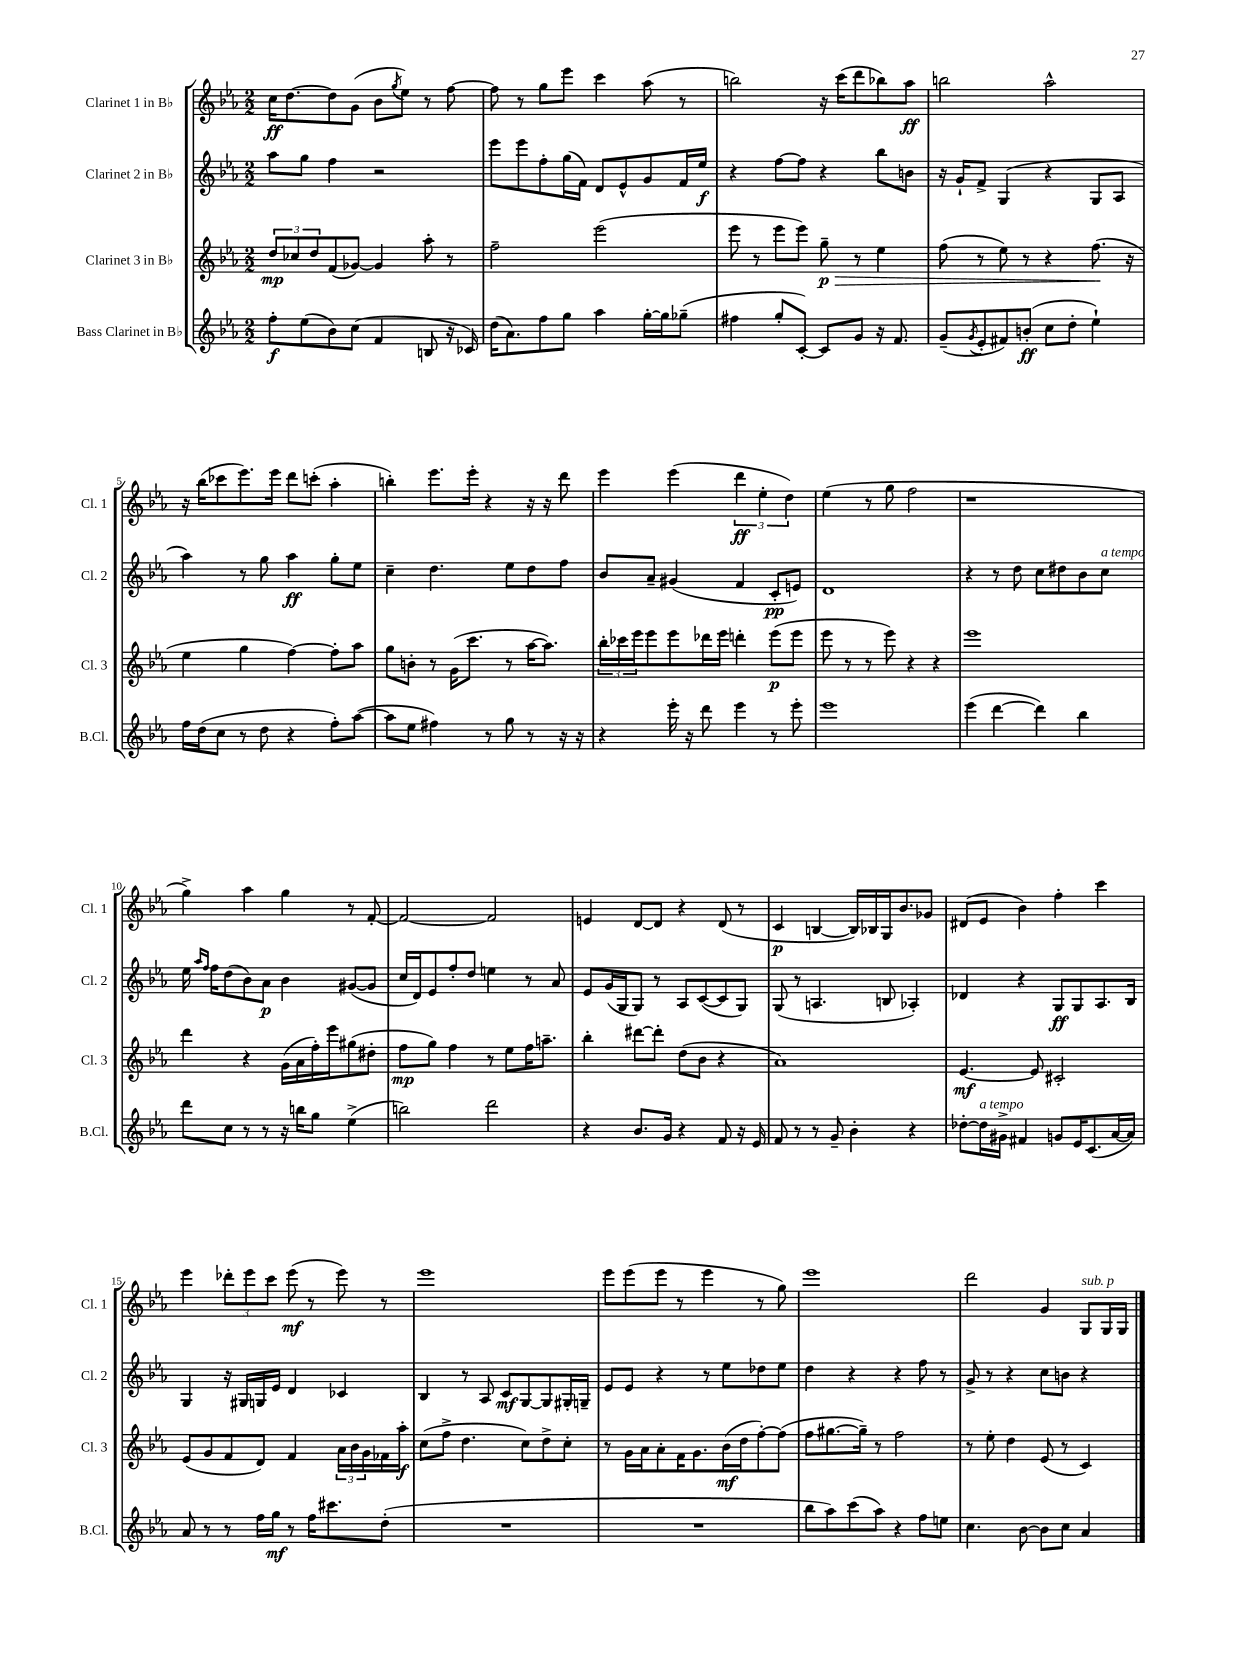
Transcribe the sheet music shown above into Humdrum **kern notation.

**kern	**kern	**kern	**kern
*staff4	*staff3	*staff2	*staff1
*clefG2	*clefG2	*clefG2	*clefG2
*k[b-e-a-]	*k[b-e-a-]	*k[b-e-a-]	*k[b-e-a-]
*M2/2	*M2/2	*M2/2	*M2/2
8ff'	12dd	8aa-	16cc
.	.	.	[8.dd
.	12cc-	.	.
(8ee-	.	8gg	.
.	12dd	.	.
8b-)	(8f	4ff	8dd]
(8cc	[8g-)	.	(8g
4f	4g-]	2r	8b-
.	.	.	8qgg
.	.	.	8ee-)
8B	8aa-'	.	8r
16r	8r	.	[8ff
16c-)	.	.	.
=	=	=	=
(16dd	2ff~	8eee-	8ff]
8.a-)	.	.	.
.	.	8eee-	8r
8ff	.	8ff'	8gg
8gg	.	(16gg	8eee-
.	.	16f)	.
4aa-	(2eee-	8d	4ccc
.	.	8e-^^	.
[16gg'	.	8g	(8aa-
16gg]	.	.	.
(8gg-~	.	16f	8r
.	.	16ee-	.
=	=	=	=
4ff#	8eee-	4r	2bb)
.	8r	.	.
8gg'	8eee-	[8ff	.
[8c')	8eee-)	8ff]	.
8c]	8gg~	4r	16r
.	.	.	(16ccc
8g	8r	.	8ddd
16r	4ee-	8bb-	8bb-)
8.f	.	.	.
.	.	8b	8aa-
=	=	=	=
(8g~	(8ff	16r	2bb
.	.	16g`	.
8qg	.	.	.
8e-'	8r	8f^	.
8f#)	8ee-)	(4G	.
(8b'	8r	.	.
8cc	4r	4r	2aa-^^
8dd'	.	.	.
4ee-`)	(8.ff	8G	.
.	.	8A-	.
.	16r	.	.
=	=	=	=
16ff	4ee-	4aa-)	16r
(16dd	.	.	(16bb-
8cc	.	.	8ccc-
8r	4gg	8r	8.eee-)
8dd	.	8gg	.
.	.	.	16eee-
4r	[4ff)	4aa-	8ddd
.	.	.	(8ccc'
8ff')	8ff']	8gg'	4aa-'
([8aa-	8aa-	8ee-	.
=	=	=	=
8aa-]	8gg	4cc~	4bb')
8ee-	8b'	.	.
4ff#)	8r	4.dd	8.eee-
.	(16g	.	.
.	8.ccc	.	16eee-'
8r	.	.	4r
8gg	8r	8ee-	.
8r	[16aa-	8dd	16r
.	8.aa-])	.	16r
16r	.	8ff	8ddd
16r	.	.	.
=	=	=	=
4r	24bb-'	8b-	4eee-
.	24ccc-	.	.
.	24eee-	.	.
.	8eee-	8a-~	.
16eee-'	8eee-	(4g#	(4eee-
16r	.	.	.
8ddd	16ddd-	.	.
.	16eee-	.	.
4eee-	4ddd'	4f	6ddd
.	.	.	6ee-'
8r	(8eee-	8c'	.
.	.	.	6dd)
8eee-'	8eee-	8e)	.
=	=	=	=
1eee-	8eee-	1d	(4ee-
.	8r	.	.
.	8r	.	8r
.	8eee-)	.	8gg
.	4r	.	2ff
.	4r	.	.
=	=	=	=
(4eee-	1eee-	4r	1r
[4ddd	.	8r	.
.	.	8dd	.
4ddd])	.	8cc	.
.	.	8dd#	.
4bb-	.	8b-	.
.	.	8cc	.
=	=	=	=
8ddd	4ddd	16ee-	4gg^)
.	.	16qqaa-	.
.	.	16qqff	.
.	.	16ff	.
8cc	.	(8dd	.
8r	4r	8b-)	4aa-
8r	.	8a-	.
16r	(16g	4b-	4gg
16bb	16a-	.	.
8gg	16ff')	.	.
.	16eee-	.	.
(4ee-^	(8gg#	([8g#	8r
.	8dd#'	8g#]	[8f'
=	=	=	=
2bb)	8ff	16cc	2f_
.	.	16d)	.
.	8gg)	8e-	.
.	4ff	8ff'	.
.	.	8dd	.
2ddd	8r	4ee	2f]
.	8ee-	.	.
.	16ff	8r	.
.	8.aa~	.	.
.	.	8a-	.
=	=	=	=
4r	4bb-'	8e-	4e
.	.	(16g	.
.	.	16G	.
8.b-	[8ddd#	8G)	[8d
.	8ddd#']	8r	8d]
16g	.	.	.
4r	(8dd	8A-	4r
.	8b-	([8c	.
8f	4r	8c]	(8d
16r	.	8G)	8r
16e-	.	.	.
=	=	=	=
8f	1a-)	(8G	4c
8r	.	8r	.
8r	.	4.A	[4B
8g~	.	.	.
4b-'	.	.	16B])
.	.	.	16B-
.	.	8B	16G
.	.	.	8.b-
4r	.	4A-')	.
.	.	.	8g-
=	=	=	=
[8dd-'	[4.e-	4d-	(8d#
16dd-]	.	.	8e-
16g#^	.	.	.
4f#	.	4r	4b-)
.	8e-]	.	.
8g	2c#'	8G	4ff'
16e-	.	8G	.
(8.c	.	.	.
.	.	8.A-	4ccc
[16a-	.	.	.
16a-])	.	16B-	.
=	=	=	=
8a-	(8e-	4G	4eee-
8r	8g	.	.
8r	8f	16r	12ddd-'
.	.	16G#	.
.	.	.	12eee-
16ff	8d)	16G	.
.	.	.	12ccc
16gg	.	16e-	.
8r	4f	4d	(8eee-
16ff	.	.	8r
8.ccc#	.	.	.
.	24a-	4c-	8eee-)
.	24b-	.	.
.	24g	.	.
(8dd'	16f-	.	8r
.	16aa-'	.	.
=	=	=	=
1r	(8cc	4B-	1eee-
.	8ff^	.	.
.	4.dd	8r	.
.	.	8A-	.
.	.	8c	.
.	8cc)	[8G	.
.	8dd^	8G]	.
.	8cc'	16G#'	.
.	.	16G~	.
=	=	=	=
1r	8r	8e-	8eee-
.	16g	8e-	(8eee-
.	16a-	.	.
.	8a-'	4r	8eee-
.	16f	.	8r
.	8.g	.	.
.	.	8r	4eee-
.	(16b-	8ee-	.
.	16dd	.	.
.	[8ff')	8dd-	8r
.	(8ff]	8ee-	8gg)
=	=	=	=
8bb-	8ff	4dd	1eee-
8aa-)	[8.gg#	.	.
(8ccc	.	4r	.
.	16gg#~])	.	.
8aa-)	8r	.	.
4r	2ff	4r	.
8ff	.	8ff	.
8ee	.	8r	.
=	=	=	=
4.cc	8r	8g^	2ddd
.	8ee-'	8r	.
.	4dd	4r	.
[8b-	.	.	.
8b-]	(8e-	8cc	4g
8cc	8r	8b	.
4a-	4c)	4r	8G
.	.	.	16G
.	.	.	16G
==	==	==	==
*-	*-	*-	*-
